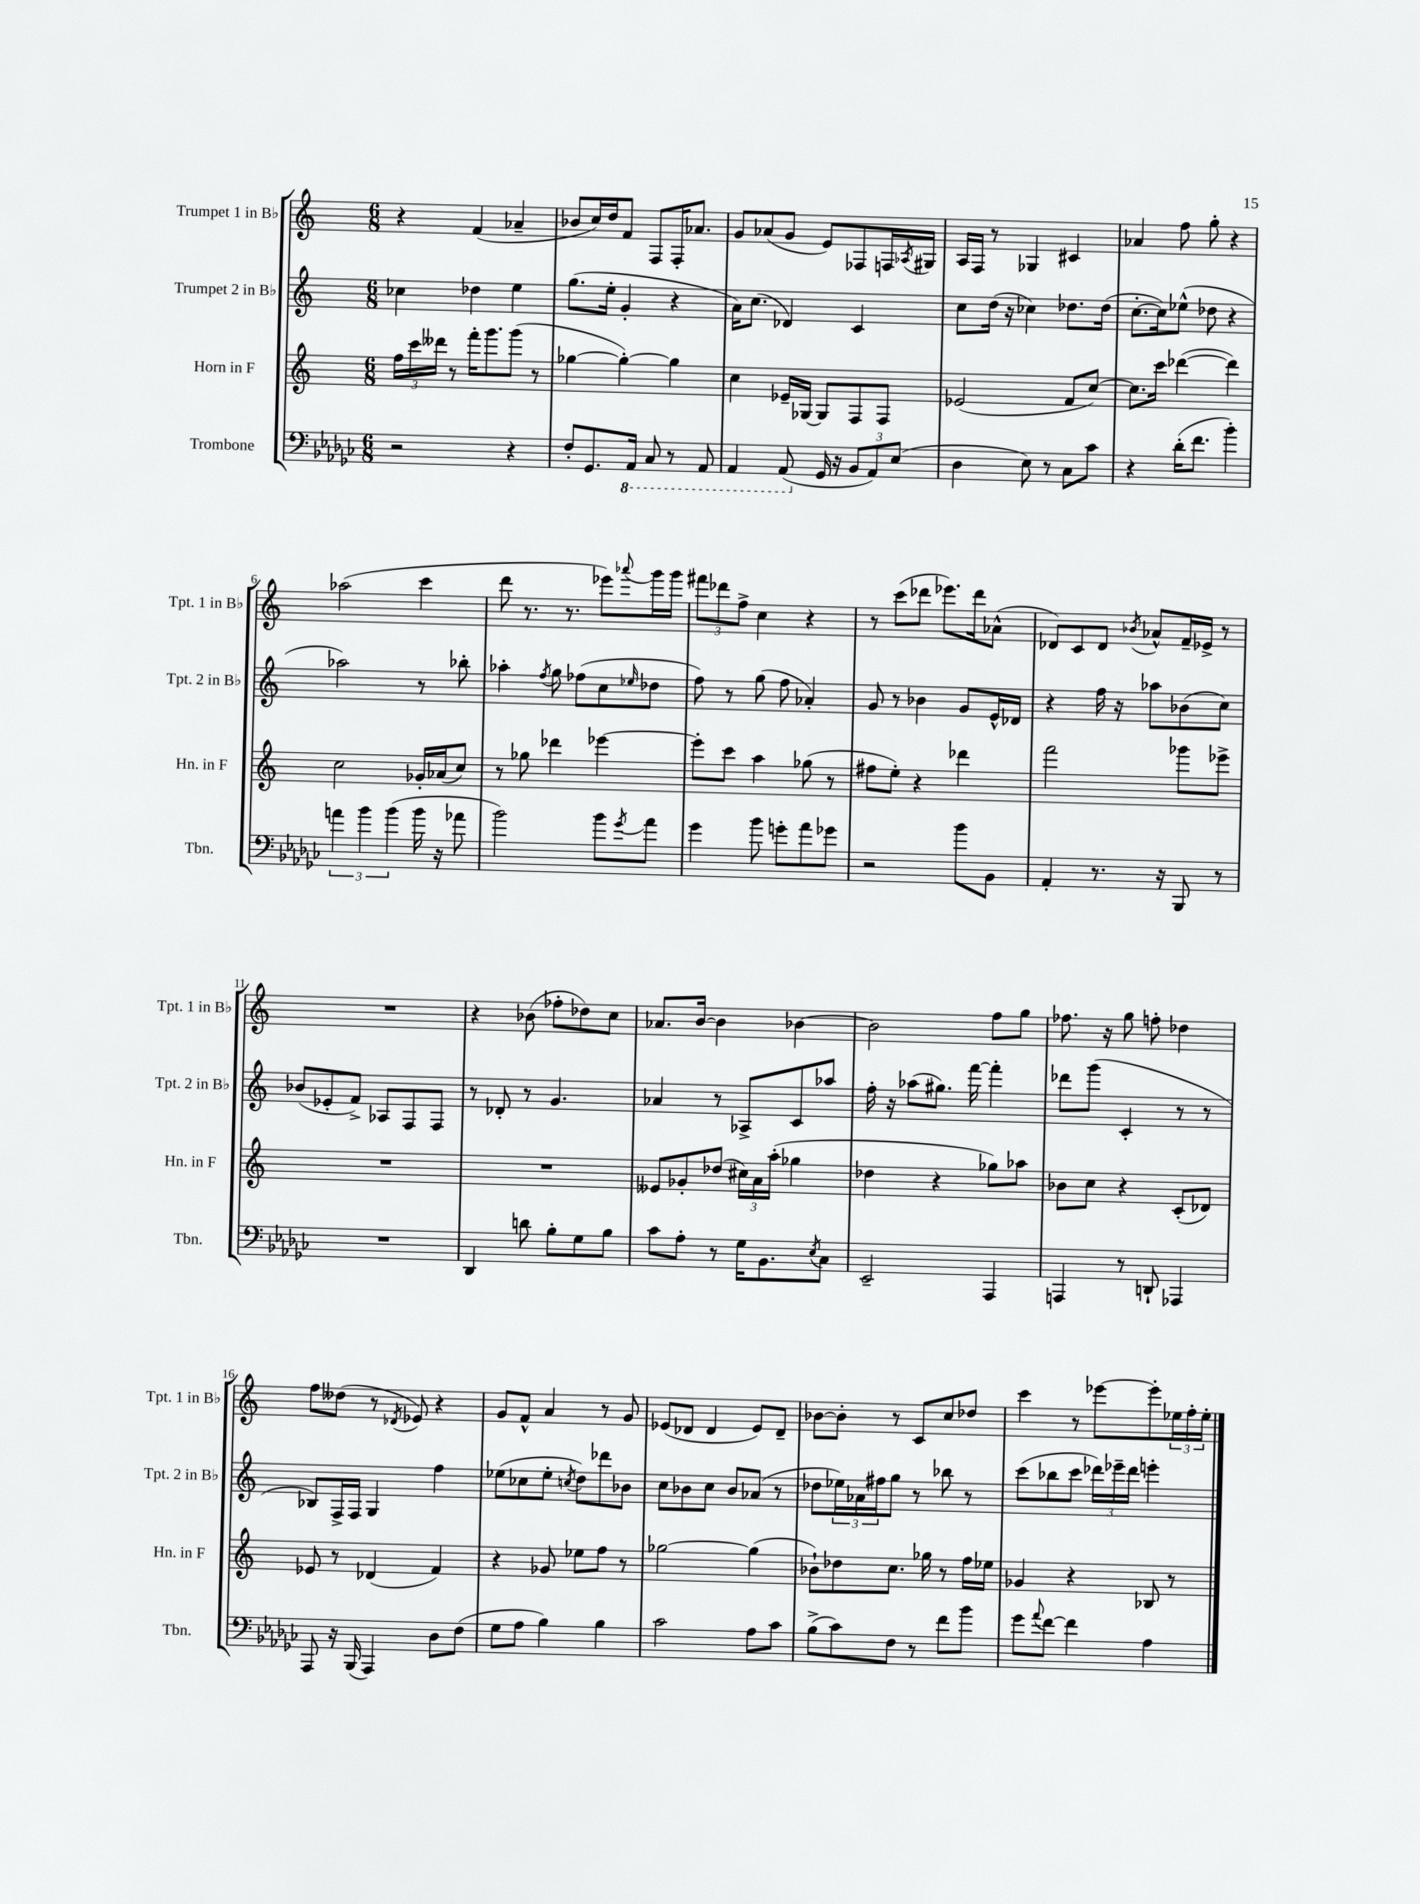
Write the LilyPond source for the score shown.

<<
\new StaffGroup <<
\new Staff = "s0" \with { instrumentName = "Trumpet 1 in Bb" shortInstrumentName = "Tpt. 1 in Bb" } {
    \clef treble \key c \major \numericTimeSignature \time 6/8
    r4 f'4( aes'4-- |
    bes'8 c''16) d''16 f'8 f8 f16-. aes'8. |
    g'8 aes'8( g'8 e'8) fes8 f16 \acciaccatura { aes8 } gis16 |
    a16 f16 r8 ges4 cis'4 |
    aes'4 f''8 g''8-. r4 |
    aes''2( c'''4 |
    d'''8 r8. r8. ees'''8) \appoggiatura { aes'''8 } g'''16 g'''16 |
    \tuplet 3/2 { fis'''8 des'''8 f''8-> } c''4 r4 |
    r8 c'''8( des'''8 ees'''8.) des'''16 aes'8-^( |
    des'8) c'8 des'8 \acciaccatura { bes'8 } aes'8-^ f'16-- ees'16-> r8 |
    R2. |
    r4 bes'8( fes''8-. des''8) c''8 |
    aes'8. b'16~ b'4 bes'4~ |
    bes'2 f''8 g''8 |
    fes''8. r16 g''8 f''8-. des''4 |
    f''8 deses''8( r8 \acciaccatura { des'8 } ees'8) r4 |
    g'8 f'8-^ a'4 r8 g'8 |
    ees'8( des'8 des'4 ees'8) des'8-- |
    bes'8~ bes'8-. r8 c'8 c''8 des''8 |
    c'''4 r8 ees'''8~ ees'''8-. \tuplet 3/2 { ees''16 f''16-. ees''16-. } \bar "|." |
}
\new Staff = "s1" \with { instrumentName = "Trumpet 2 in Bb" shortInstrumentName = "Tpt. 2 in Bb" } {
    \clef treble \key c \major \numericTimeSignature \time 6/8
    ces''4 des''4 e''4 |
    g''8.( e''16-. g'4-. r4 |
    a'16) c''8.( des'4) c'4 |
    c''8 d''16( r16 ces''4) des''8. des''16( |
    c''8.~-. c''16) ees''8-^( des''8 r4 |
    aes''2) r8 bes''8-. |
    aes''4-. \acciaccatura { f''8 } g''8 fes''8( c''8 \grace { ees''16 } des''8 |
    f''8) r8 g''8( f''8 aes'4-.) |
    g'8 r8 bes'4 g'8 e'16-^ des'16 |
    r4 f''16 r16 aes''8 bes'8( c''8) |
    bes'8( ees'8-. f'8->) aes8 f8 f8 |
    r8 des'8-. r8 g'4. |
    aes'4 r8 aes8-> c'8 aes''8 |
    f''16-. r16 aes''8( gis''8.) f'''16~ f'''4-. |
    des'''8 g'''8( c'4-. r8 r8 |
    bes8) f16-> f16 g4 f''4 |
    ees''8( ces''8 ees''8-. \acciaccatura { c''8 } d''8) des'''8 bes'8 |
    c''8 bes'8 c''8 bes'8 aes'8( r8 |
    des''8 \tuplet 3/2 { ees''16) aes'16 fis''16 } g''8 r8 bes''8 r8 |
    c'''8( bes''8 c'''8 \tuplet 3/2 { des'''16) ees'''16-- des'''16 } e'''4-. \bar "|." |
}
\new Staff = "s2" \with { instrumentName = "Horn in F" shortInstrumentName = "Hn. in F" } {
    \clef treble \key c \major \numericTimeSignature \time 6/8
    \tuplet 3/2 { f''16 c'''16 deses'''16 } r8 f'''16-. g'''8. g'''8( r8 |
    ges''4~ ges''4~-.) ges''4 |
    c''4 ees'16-- ges16~ ges8 f8 f8 |
    ees'2( f'8 c''8~) |
    c''8. c'''16 des'''4~( des'''4) |
    c''2 ges'16-. aes'16( c''8) |
    r8 ges''8 des'''4 ees'''4~ |
    ees'''8-. c'''8 a''4 ges''8( r8 |
    fis''8 e''8-.) r4 des'''4 |
    f'''2 ges'''8 ees'''8-> |
    R2. |
    R2. |
    eeses'8 ges'8-. des''8( \tuplet 3/2 { cis''16) a'16 a''16-.( } ges''4 |
    des''4 r4 ges''8) aes''8 |
    bes'8 c''8 r4 c'8-.( des'8) |
    ees'8 r8 des'4( f'4) |
    r4 ges'8 ees''8 f''8 r8 |
    ges''2~ ges''4( |
    bes'8-!) des''8 c''8. ges''16 r8 f''16 ees''16 |
    ges'4 r4 bes8 r8 \bar "|." |
}
\new Staff = "s3" \with { instrumentName = "Trombone" shortInstrumentName = "Tbn." } {
    \clef bass \key ges \major \numericTimeSignature \time 6/8
    r2 r4 |
    f8-. ges,8. \ottava #-1 aes,,16 ces,8 r8 aes,,8 |
    aes,,4 aes,,8( \ottava #0 ges,16 r16 \tuplet 3/2 { bes,8 aes,8) ees8( } |
    des4 ees8) r8 ces8 ces'8 |
    r4 des'16-.( f'8. bes'4-.) |
    \tuplet 3/2 { a'4 bes'4 bes'4( } bes'16 r16 aes'8 |
    bes'2) bes'8 \acciaccatura { ges'8 } aes'8 |
    ges'4 bes'8 g'8-. aes'8 ges'8 |
    r2 bes'8 bes,8 |
    aes,4-. r8. r16 bes,,8 r8 |
    R2. |
    des,4 d'8 bes8-. ges8 bes8 |
    ces'8 aes8-. r8 ges16 bes,8. \acciaccatura { ees8 } ces8 |
    ees,2-- aes,,4 |
    a,,4 r8 d,8-! aes,,4 |
    aes,,8 r16 bes,,16( aes,,4) des8 f8( |
    ges8 aes8 bes4) bes4 |
    ces'2 aes8 ces'8 |
    bes8->( ces'8) f8 r8 f'8 bes'8 |
    ges'8 \appoggiatura { aes'8 } f'8~ f'4 aes4 \bar "|." |
}
>>
>>
